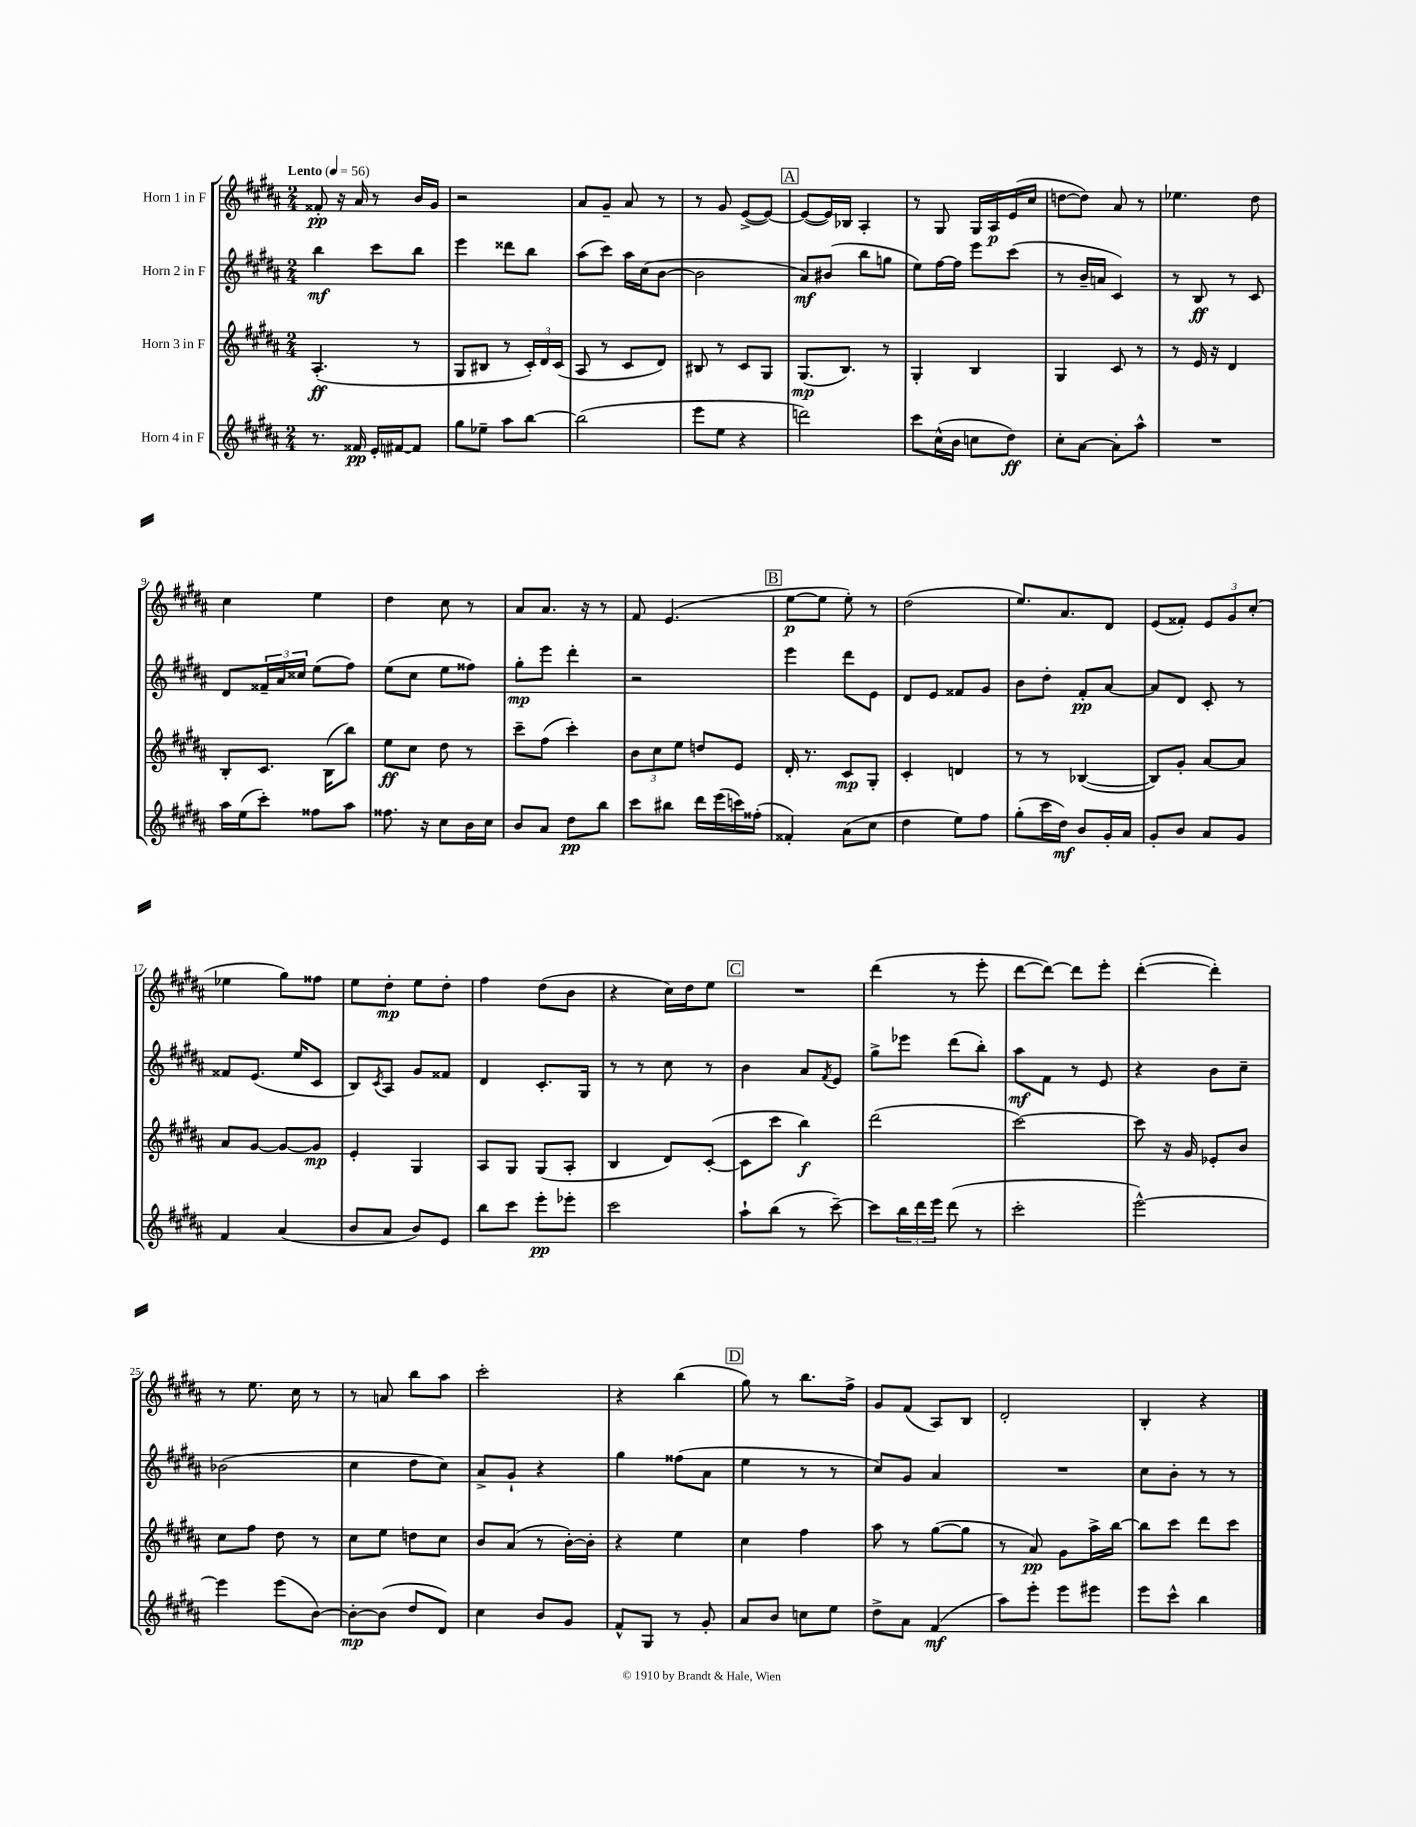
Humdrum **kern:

**kern	**dynam	**kern	**dynam	**kern	**dynam	**kern	**dynam
*part4	*part4	*part3	*part3	*part2	*part2	*part1	*part1
*staff4	*staff4	*staff3	*staff3	*staff2	*staff2	*staff1	*staff1
*I"Horn 4 in F	*	*I"Horn 3 in F	*	*I"Horn 2 in F	*	*I"Horn 1 in F	*
*clefG2	*	*clefG2	*	*clefG2	*	*clefG2	*
*k[f#c#g#d#a#]	*	*k[f#c#g#d#a#]	*	*k[f#c#g#d#a#]	*	*k[f#c#g#d#a#]	*
*M2/4	*	*M2/4	*	*M2/4	*	*M2/4	*
*MM56	*	*MM56	*	*MM56	*	*MM56	*
=1	=1	=1	=1	=1	=1	=1	=1
!	!	!	!	!	!	!LO:TX:a:B:t=Lento	!
8.r	.	(4.A#'/	ff	4bb\	mf	8f##X'/	pp
.	.	.	.	.	.	16r	.
16f##X/	pp	.	.	.	.	16a#/	.
16e'/LL	.	.	.	8ccc#\L	.	8r	.
[16f#X/J	.	.	.	.	.	.	.
8f#/J]	.	8r	.	8bb\J	.	16b/LL	.
.	.	.	.	.	.	16g#/JJ	.
=2	=2	=2	=2	=2	=2	=2	=2
8gg#\L	.	8G#/L	.	4eee\	.	2r	.
8ee-X~\J	.	8B#X/J	.	.	.	.	.
8aa#\L	.	8r	.	8ddd##X\L	.	.	.
[8bb\J	.	24c#'/LL)	.	8bb\J	.	.	.
.	.	24d#/	.	.	.	.	.
.	.	(24c#/JJ	.	.	.	.	.
=3	=3	=3	=3	=3	=3	=3	=3
(2bb\]	.	8A#/	.	(8aa#\L	.	8a#/L	.
.	.	8r	.	8ccc#\J)	.	8g#~/J	.
.	.	8c#/L	.	16aa#\LL	.	8a#/	.
.	.	.	.	(16cc#\J	.	.	.
.	.	8d#/J)	.	[8b\J	.	8r	.
=4	=4	=4	=4	=4	=4	=4	=4
8eee\L	.	8B#X/	.	2b\]	.	8r	.
8ee\J	.	8r	.	.	.	8g#/	.
4r	.	8c#/L	.	.	.	([8e^/L	.
.	.	8G#/J	.	.	.	8e/J_)	.
!!LO:REH:place=s1:t=A
=5	=5	=5	=5	=5	=5	=5	=5
2dddn\)	.	(8.G#/L	mp	8a#/L)	mf	(8e/L_	.
.	.	.	.	(8b#X/J	.	16e/L])	.
.	.	8.B/J)	.	.	.	16B-X/JJ	.
.	.	.	.	8bb\L	.	4A#'/	.
.	.	8r	.	8ggn\J	.	.	.
=6	=6	=6	=6	=6	=6	=6	=6
8ccc#\L	.	4G#'/	.	8ee\L)	.	8r	.
(16cc#^^\L	.	.	.	[16ff#\L	.	8G#/	.
16b\JJ	.	.	.	16ff#\JJ]	.	.	.
8ccn\L	.	4B/	.	8eee\L	.	16G#/LL	.
.	.	.	.	.	.	16A#/	p
8dd#\J)	ff	.	.	(8ccc#\J	.	(16e/	.
.	.	.	.	.	.	16cc#/JJ	.
=7	=7	=7	=7	=7	=7	=7	=7
8cc#'\L	.	4G#/	.	8r	.	[8ddn\L	.
[8a#\J	.	.	.	16b~/LL	.	8dd\J])	.
.	.	.	.	16an/JJ	.	.	.
8a#'\L]	.	8c#/	.	4c#/)	.	8a#/	.
8aa#^^\J	.	8r	.	.	.	8r	.
=8	=8	=8	=8	=8	=8	=8	=8
2r	.	8r	.	8r	.	4.ee-X\	.
.	.	16e/	.	8B/	ff	.	.
.	.	16r	.	.	.	.	.
.	.	4d#/	.	8r	.	.	.
.	.	.	.	8c#/	.	8dd#\	.
!!LO:LB:g=z
=9	=9	=9	=9	=9	=9	=9	=9
16aa#\LL	.	8B'/L	.	8d#/L	.	4cc#\	.
(16ee\J	.	.	.	.	.	.	.
8ccc#'\J)	.	8.c#/J	.	24f##X~/L	.	.	.
.	.	.	.	24a#/	.	.	.
.	.	.	.	24cc##X/JJ	.	.	.
8ff##X\L	.	.	.	(8ee\L	.	4ee\	.
.	.	(16B\KL	.	.	.	.	.
8aa#\J	.	8bb\J)	.	8ff#\J)	.	.	.
=10	=10	=10	=10	=10	=10	=10	=10
8.ff##X\	.	8ee\L	ff	(8ee\L	.	4dd#\	.
.	.	8cc#\J	.	8cc#\J	.	.	.
16r	.	.	.	.	.	.	.
8cc#\L	.	8dd#\	.	8ee\L	.	8cc#\	.
16b\L	.	8r	.	8ff##X\J)	.	8r	.
16cc#\JJ	.	.	.	.	.	.	.
=11	=11	=11	=11	=11	=11	=11	=11
8b/L	.	8ccc#~\L	.	8gg#'\L	mp	8a#/L	.
8a#/J	.	(8ff#\J	.	8eee\J	.	8.a#/J	.
8dd#\L	pp	4ccc#'\)	.	4ddd#'\	.	.	.
.	.	.	.	.	.	16r	.
8bb\J	.	.	.	.	.	8r	.
=12	=12	=12	=12	=12	=12	=12	=12
8ccc#\L	.	12b\L	.	2r	.	8f#/	.
.	.	12cc#\	.	.	.	.	.
8bb#X\J	.	.	.	.	.	(4.e/	.
.	.	12ee\J	.	.	.	.	.
16ddd#\LL	.	8ddn/L	.	.	.	.	.
(16eee\	.	.	.	.	.	.	.
16cccn\)	.	8e/J	.	.	.	.	.
(16ff##X'\JJ	.	.	.	.	.	.	.
!!LO:REH:place=s1:t=B
=13	=13	=13	=13	=13	=13	=13	=13
4f##X'/)	.	16d#'/	.	4eee\	.	[8ee\L	p
.	.	8.r	.	.	.	.	.
.	.	.	.	.	.	8ee\J]	.
(8a#\L	.	8c#/L	mp	8ddd#\L	.	8ee'\)	.
8cc#\J	.	8G#'/J	.	8e\J	.	8r	.
=14	=14	=14	=14	=14	=14	=14	=14
4dd#\	.	4c#'/	.	8d#/L	.	(2dd#\	.
.	.	.	.	8e/J	.	.	.
8ee\L)	.	4dn/	.	8f##X/L	.	.	.
8ff#\J	.	.	.	8g#/J	.	.	.
=15	=15	=15	=15	=15	=15	=15	=15
(8gg#'\L	.	8r	.	8b\L	.	8.ee/L)	.
16ccc#\L	.	8r	.	8dd#'\J	.	.	.
16dd#\JJ)	mf	.	.	.	.	8.a#/	.
8b/L	.	([4B-X/	.	8f#'/L	pp	.	.
16g#'/L	.	.	.	[8a#/J	.	8d#/J	.
16a#/JJ	.	.	.	.	.	.	.
=16	=16	=16	=16	=16	=16	=16	=16
8g#'/L	.	8B-/L])	.	8a#/L]	.	(8e/L	.
8b/J	.	8g#'/J	.	8d#/J	.	8f##X'/J)	.
8a#/L	.	[8a#/L	.	8c#'/	.	12e/L	.
.	.	.	.	.	.	12g#/	.
8g#/J	.	8a#/J]	.	8r	.	.	.
.	.	.	.	.	.	(12cc#'/J	.
!!LO:LB:g=z
=17	=17	=17	=17	=17	=17	=17	=17
4f#/	.	8a#/L	.	8f##X/L	.	4ee-X\	.
.	.	[8g#/J	.	(8.e/J	.	.	.
(4a#/	.	8g#/L_	.	.	.	8gg#\L)	.
.	.	.	.	16ee/KL	.	.	.
.	.	8g#/J]	mp	8c#/J	.	8ff##X\J	.
=18	=18	=18	=18	=18	=18	=18	=18
8b/L	.	4e'/	.	8B/L)	.	8ee\L	.
.	.	.	.	8qc#/	.	.	.
8a#/J	.	.	.	8A#/J	.	8dd#'\J	mp
8b/L)	.	4G#/	.	8g#/L	.	8ee\L	.
8e/J	.	.	.	8f##X/J	.	8dd#'\J	.
=19	=19	=19	=19	=19	=19	=19	=19
8bb\L	.	8A#/L	.	4d#/	.	4ff#\	.
8ccc#\J	.	8G#/J	.	.	.	.	.
8eee'\L	pp	(8G#/L	.	8.c#'/L	.	(8dd#\L	.
8eee-X'\J	.	8A#'/J	.	.	.	8b\J	.
.	.	.	.	16G#/Jk	.	.	.
=20	=20	=20	=20	=20	=20	=20	=20
2ccc#\	.	4B/	.	8r	.	4r	.
.	.	.	.	8r	.	.	.
.	.	8d#/L)	.	8cc#\	.	16cc#\LL)	.
.	.	.	.	.	.	16dd#\J	.
.	.	([8c#'/J	.	8r	.	8ee\J	.
!!LO:REH:place=s1:t=C
=21	=21	=21	=21	=21	=21	=21	=21
8aa#`\L	.	8c#\L]	.	4b\	.	2r	.
(8bb\J	.	8ccc#\J	.	.	.	.	.
8r	.	4bb\)	f	8a#/L	.	.	.
.	.	.	.	8qf#/	.	.	.
[8ccc#~\)	.	.	.	8e/J	.	.	.
=22	=22	=22	=22	=22	=22	=22	=22
8ccc#\L]	.	(2ddd#\	.	8gg#^\L	.	(4ddd#\	.
24bb\L	.	.	.	8eee-X\J	.	.	.
24ddd#\	.	.	.	.	.	.	.
24eee\JJ	.	.	.	.	.	.	.
(8ddd#\	.	.	.	(8ddd#\L	.	8r	.
8r	.	.	.	8bb'\J)	.	8eee'\	.
=23	=23	=23	=23	=23	=23	=23	=23
2ccc#'\	.	[2ccc#\)	.	8aa#\L	mf	[8ddd#\L	.
.	.	.	.	8f#\J	.	8ddd#\J_)	.
.	.	.	.	8r	.	8ddd#\L]	.
.	.	.	.	8e/	.	8eee'\J	.
=24	=24	=24	=24	=24	=24	=24	=24
[2eee^^\)	.	8ccc#\]	.	4r	.	([4ddd#'\	.
.	.	16r	.	.	.	.	.
.	.	16g#/	.	.	.	.	.
.	.	8e-X'/L	.	8b\L	.	4ddd#'\])	.
.	.	8b/J	.	8cc#~\J	.	.	.
!!LO:LB:g=z
=25	=25	=25	=25	=25	=25	=25	=25
4eee\]	.	8cc#\L	.	(2b-X\	.	8r	.
.	.	8ff#\J	.	.	.	8.ee\	.
(8eee\L	.	8dd#\	.	.	.	.	.
.	.	.	.	.	.	16cc#\	.
[8b\J)	.	8r	.	.	.	8r	.
=26	=26	=26	=26	=26	=26	=26	=26
8b'\L_	mp	8cc#\L	.	4cc#\	.	8r	.
(8b\J]	.	8ee\J	.	.	.	8an/	.
8dd#/L	.	8ddn\L	.	8dd#\L	.	8bb\L	.
8d#/J)	.	8cc#\J	.	8cc#\J)	.	8aa#\J	.
=27	=27	=27	=27	=27	=27	=27	=27
4cc#\	.	8b/L	.	8a#^/L	.	2ccc#'\	.
.	.	(8a#/J	.	8g#`/J	.	.	.
8b/L	.	8r	.	4r	.	.	.
8g#/J	.	[16b'\LL)	.	.	.	.	.
.	.	16b'\JJ]	.	.	.	.	.
=28	=28	=28	=28	=28	=28	=28	=28
8f#^^/L	.	4r	.	4gg#\	.	4r	.
8G#/J	.	.	.	.	.	.	.
8r	.	4ee\	.	(8ff##X\L	.	(4bb\	.
8g#'/	.	.	.	8a#\J	.	.	.
!!LO:REH:place=s1:t=D
=29	=29	=29	=29	=29	=29	=29	=29
8a#/L	.	4cc#\	.	4ee\	.	8gg#\)	.
8b/J	.	.	.	.	.	8r	.
8ccn\L	.	4ff#\	.	8r	.	8.bb\L	.
8ee\J	.	.	.	8r	.	.	.
.	.	.	.	.	.	16ff#^\Jk	.
=30	=30	=30	=30	=30	=30	=30	=30
8dd#^\L	.	8aa#\	.	8cc#/L)	.	8g#/L	.
8a#\J	.	8r	.	8g#/J	.	(8f#/J	.
(4f#/	mf	([8gg#\L	.	4a#/	.	8A#/L)	.
.	.	8gg#\J]	.	.	.	8B/J	.
=31	=31	=31	=31	=31	=31	=31	=31
8aa#\L)	.	8r	.	2r	.	2d#'/	.
8eee'\J	.	8a#/)	pp	.	.	.	.
8eee\L	.	8g#\L	.	.	.	.	.
8eee#X\J	.	16aa#^\L	.	.	.	.	.
.	.	[16bb\JJ	.	.	.	.	.
=32	=32	=32	=32	=32	=32	=32	=32
8eee\L	.	8bb\L]	.	8cc#\L	.	4B'/	.
8ccc#^^\J	.	8ccc#\J	.	8b'\J	.	.	.
4bb\	.	8ddd#\L	.	8r	.	4r	.
.	.	8ccc#\J	.	8r	.	.	.
==	==	==	==	==	==	==	==
*-	*-	*-	*-	*-	*-	*-	*-
